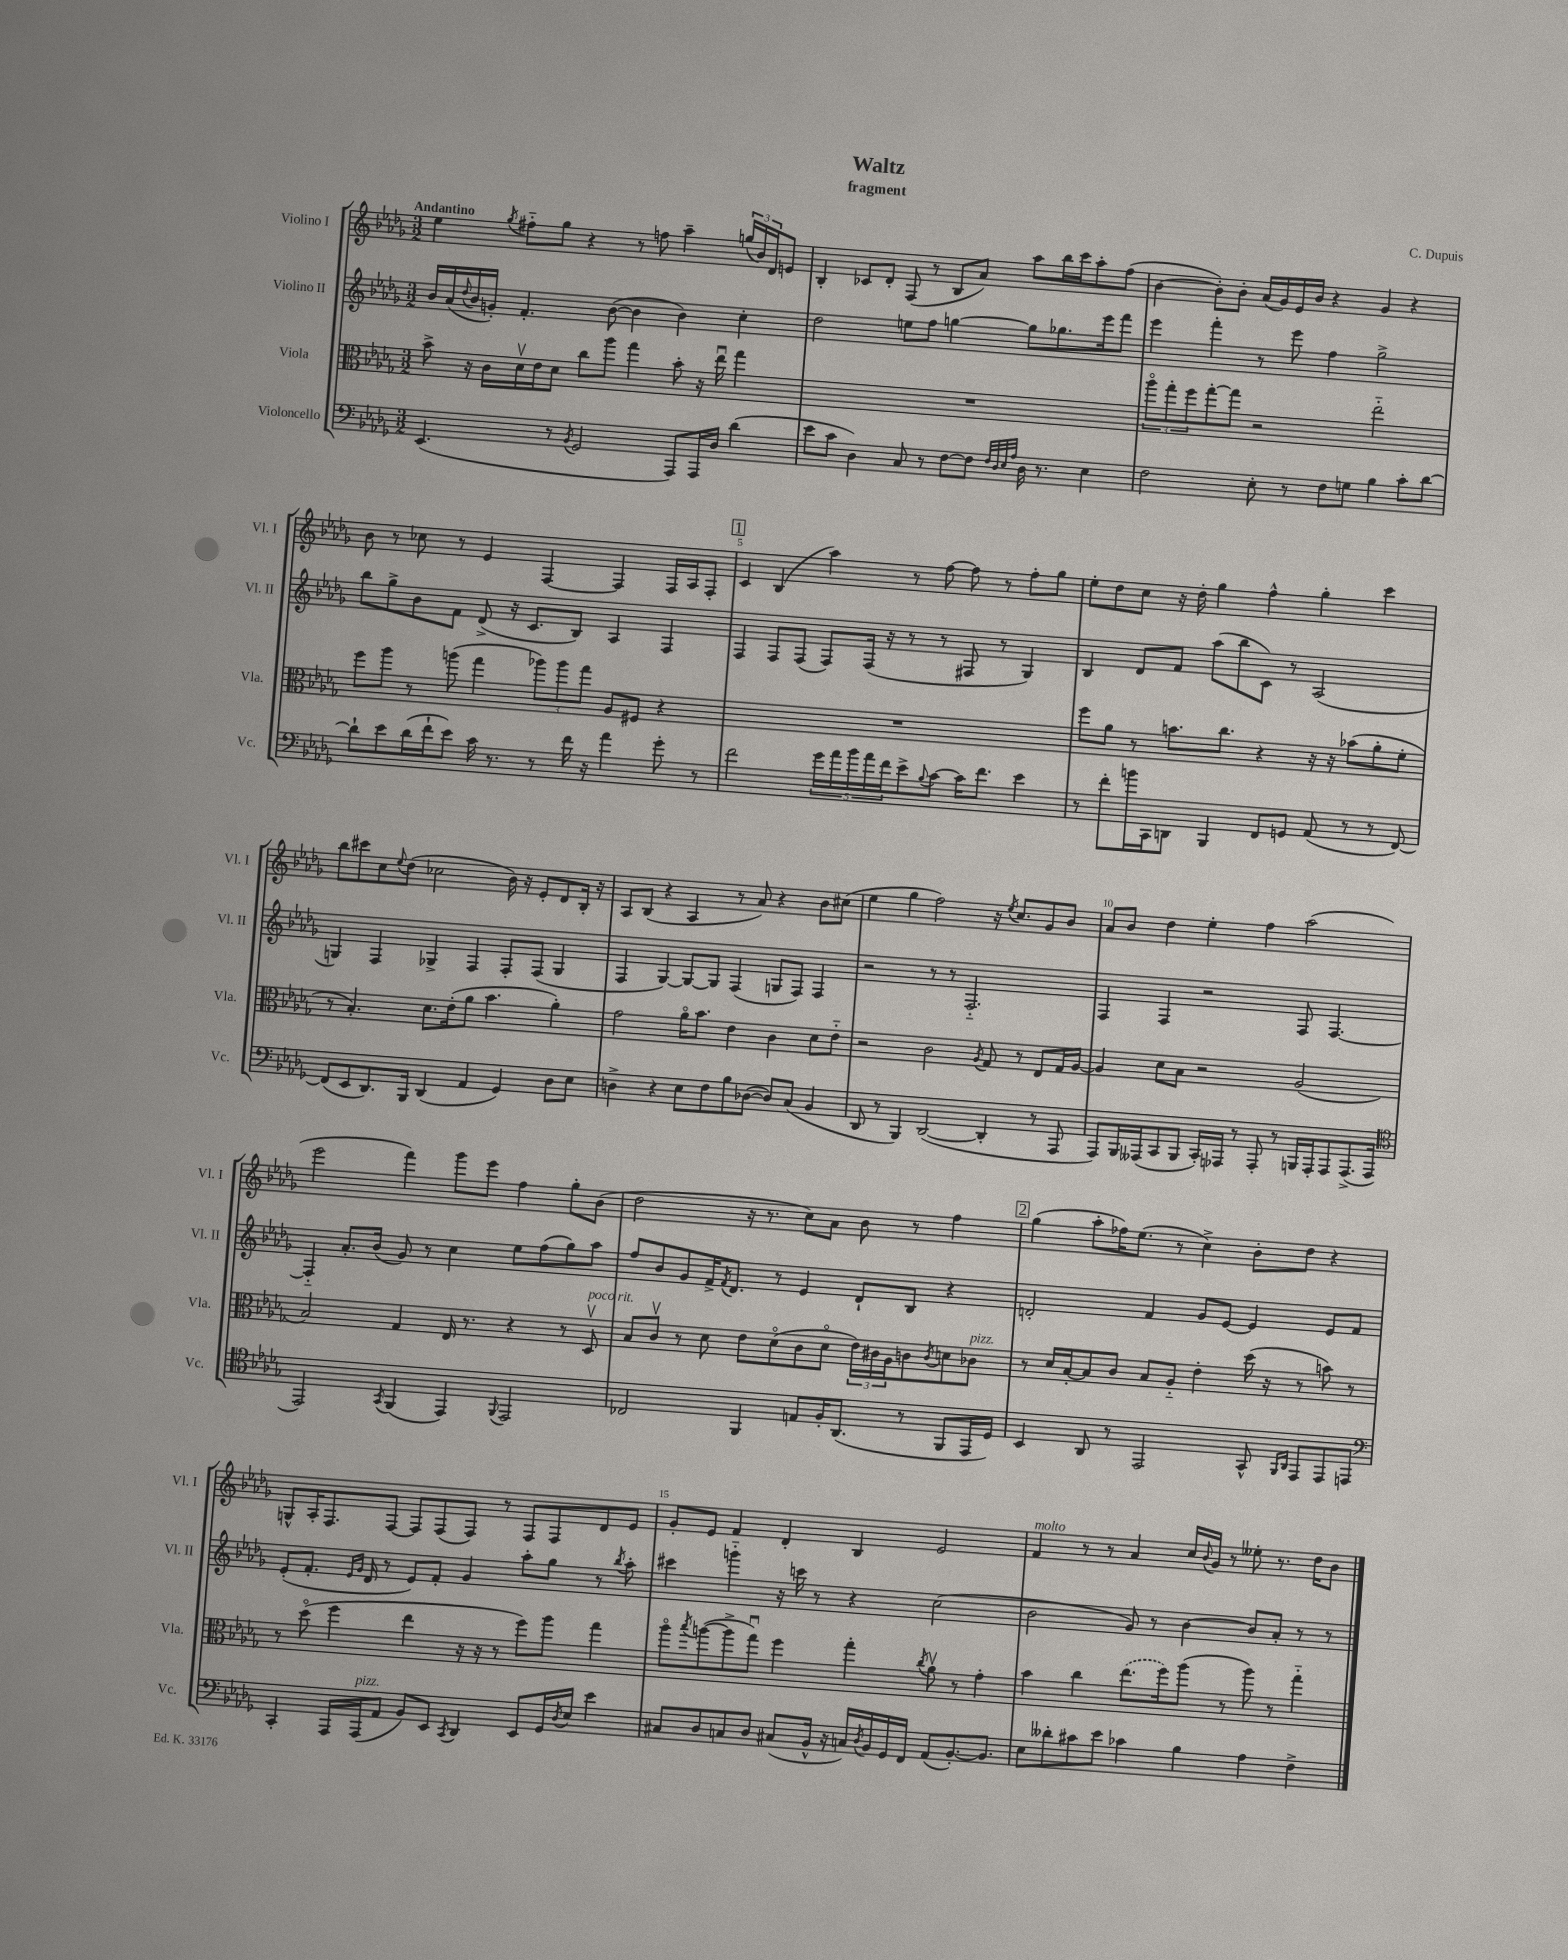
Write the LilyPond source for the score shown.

\header { title = "Waltz" composer = "C. Dupuis" subtitle = "fragment" }
<<
\new StaffGroup <<
\new Staff = "s0" \with { instrumentName = "Violino I" shortInstrumentName = "Vl. I" } {
    \clef treble \key des \major \numericTimeSignature \time 3/2 \tempo "Andantino"
    ees''4 \acciaccatura { ges''8 } fis''8-_ ges''8 r4 r8 f''8 aes''4-- \tuplet 3/2 { g''16( bes'16) des'16 } e'8 |
    bes4-. ces'8 des'8-. f8( r8 bes8 aes'8) aes''8 bes''16 c'''16 aes''8-. f''8( |
    bes'4~ bes'8-.) bes'8-. aes'16( ges'16) ees'16 bes'16 r4 ges'4 r4 |
    bes'8 r8 ces''8 r8 ees'4 f4~ f4 f16 aes16 f8-. |
    \mark \markup { \box "1" } c'4 bes4( aes''4) r8 f''8~ f''8 r8 f''8-. ges''8 |
    ees''8-. des''8 c''8 r16 des''16-. ges''4 f''4-^ ges''4-. c'''4 |
    bes''8 cis'''8 c''8 \appoggiatura { ees''8 } des''8( ces''2 bes'16) r16 ees'8-. des'8 bes16-. r16 |
    aes8 bes8( r4 aes4 r8 aes'8) r4 bes'8 cis''8( |
    ees''4 ges''4 f''2) r16 \acciaccatura { ees''8 } c''8. ges'8 bes'8 |
    aes'8 bes'8 des''4 ees''4-. f''4 aes''2( |
    ees'''2 f'''4) ges'''8 ees'''8 f''4 ges''8-. bes'8( |
    des''2 r16 r8. c''8) aes'8 bes'8 r8 f''4 |
    \mark \markup { \box "2" } ges''4( aes''8-. fes''16) ees''8.( r8 c''4->) bes'8-. des''8 r4 |
    g8-^ aes16-. f8. f8~ f8 f8( f8) r8 f8 f8 des'8 ees'8 |
    ges'8-. ees'8 f'4 des'4-. bes4 ees'2 |
    f'4^\markup { \italic "molto" } r8 r8 aes'4 c''16 \appoggiatura { bes'8 } ges'16 r8 eeses''8-. r8. des''16 bes'8 \bar "|." |
}
\new Staff = "s1" \with { instrumentName = "Violino II" shortInstrumentName = "Vl. II" } {
    \clef treble \key des \major \numericTimeSignature \time 3/2
    bes'16 aes'16( \appoggiatura { des''8 } bes'16 g'16-.) f'4.-. bes'8~( bes'4 bes'4) c''4-. |
    des''2 e''8 f''8 g''4~ g''8 ges''8. ees'''16 f'''8 |
    ees'''4 f'''4-. r8 ees'''8 f''4 ges''2-> |
    bes''8 ges''8-> bes'8 f'8 des'8->( r16 c'8. bes8) aes4 f4 |
    \mark \markup { \box "1" } f4 f8 f8( f8) f16( r16 r8 r8 fis8 r8 ges4) |
    bes4 des'8 f'8 aes''8( bes''8 c'8) r8 aes2( |
    g4) f4 ges4-> f4 f8-. f8( ges4 |
    f4 ges4~) ges8~ ges8 f4( g8 f8) f4 |
    r2 r8 r8 f2.-_ |
    f4 f4 r2 f8 f4.~ |
    f4-_ aes'8.-. bes'16( ges'8) r8 c''4 ees''8 f''8( ges''8) aes''8 |
    f''8 bes'8 ges'8 f'16-> \acciaccatura { f'8 } des'8. r8 ees'4 des'8-! bes8 r4 |
    \mark \markup { \box "2" } d'2-. f'4 ges'8 ees'8~ ees'4 ees'8 f'8 |
    ees'8-.( f'8.-. \grace { ees'16 ges'16 } des'16 r8 ees'8) f'8-. ges'4 aes''8-. ges''8 r8 \acciaccatura { bes''8 } aes''8-. |
    cis'''4 g'''4-_ r16 c'''16 r8 r4 c''2( |
    bes'2 ges'8) r8 bes'4~ bes'8 aes'8-. r8 r8 \bar "|." |
}
\new Staff = "s2" \with { instrumentName = "Viola" shortInstrumentName = "Vla." } {
    \clef alto \key des \major \numericTimeSignature \time 3/2
    bes'8-> r16 c'16 des'16\upbow ees'16 des'8 c''8 aes''8 ges''4 bes'8-. r16 ees''16\downbow ges''4 |
    R1. |
    \tuplet 3/2 { aes''8\flageolet ges''8-. f''8 } ges''8~-. ges''8 r2 ees''2-_ |
    f''8 aes''8 r8 a''8( ges''4 \tuplet 3/2 { aes''8) aes''8 ges''8 } aes8 fis8 r4 |
    \mark \markup { \box "1" } R1. |
    f''8 aes'8 r8 b'8. c''8. r4 r16 r16 bes'8( aes'8-. f'8-. |
    r8 bes4.-.) des'8. ees'16-.( aes'8 bes'4. aes'4-.) |
    ges'2 aes'16\flageolet bes'8. ees'4 c'4 des'8 ees'8-_ |
    r2 c'2 \acciaccatura { aes8 } ges8 r8 ees8 ges16 aes16~ |
    aes4 des'8 bes8 r2 aes2( |
    bes2) ges4 ees16 r8. r4 r8 des8\upbow^\markup { \italic "poco rit." } |
    bes8 c'8\upbow r8 des'8 ees'8 des'8\flageolet( c'8 des'8\flageolet \tuplet 3/2 { ees'16) cis'16 aes16 } c'8 \acciaccatura { c'8 } d'8 ces'8^\markup { \italic "pizz." } |
    \mark \markup { \box "2" } r8 des'16 bes16~-. bes8 c'8 bes8 aes8-_ ees'4-. des''16( r16 r8 b'8) r8 |
    r8 des''8\flageolet( f''4 ees''4 r16 r16 r8 f''8) aes''8 ges''4 |
    aes''8\flageolet \acciaccatura { bes''8 } a''8~( a''8-> ges''8\downbow) f''4 ges''4-. \acciaccatura { c''8 } aes'8\upbow r8 ges'4-. |
    bes'4 c''4 \once \slurDashed ees''8.( f''16) aes''8( r8 aes''8) r8 ges''4-_ \bar "|." |
}
\new Staff = "s3" \with { instrumentName = "Violoncello" shortInstrumentName = "Vc." } {
    \clef bass \key des \major \numericTimeSignature \time 3/2
    ees,4.( r8 \acciaccatura { bes,8 } ges,2 aes,,8) aes,,16 des16 des'4( |
    ees'8 c'8 des4) c8 r8 f8~ f8 \grace { f32 des32 ees32 aes32 } des16 r8. ees4 |
    f2 ees8-. r8 f8 g8 bes4 c'8-. des'8~ |
    des'8-! ees'8 des'16( f'16-! ees'8) c'16 r8. r8 f'16 r16 aes'4 ges'8-. r8 |
    \mark \markup { \box "1" } f'2 \tuplet 5/4 { ges'16 aes'16 bes'16 aes'16 f'16 } ees'8-> \appoggiatura { bes8 } c'8~ c'16 f'8. ees'4 |
    r8 f'8-. b'16 c,16 d,8 bes,,4 f,8 g,8 aes,8( r8 r8 f,8~) |
    f,8( ees,8 des,8.) bes,,16 des,4( aes,4 ges,4) des8 ees8 |
    d4-> r4 ees8 f8 bes8 des8~( des8) c8( bes,4 |
    des,8 r8 bes,,4) des,2~( des,4-. r8 aes,,8 |
    aes,,8) bes,,16 aeses,,16( c,8 bes,,8 c,16-.) aes,,16 r8 aes,,8-. r8 b,,16 aes,,16-. aes,,8 aes,,8.->( aes,,16 |
    \clef tenor ees,2) \acciaccatura { ges,8 } f,4( ees,4) \appoggiatura { f,8 } ees,2 |
    ces2 f,4 e8 f16-. aes,8.( r8 f,8 ees,16 des16) |
    \mark \markup { \box "2" } bes,4 aes,8 r8 ees,2 ges,8-^ \grace { f,16 aes,16 } ees,8 ees,8 e,8 |
    \clef bass c,4-. aes,,16 aes,,16^\markup { \italic "pizz." }( aes,8 bes,8) ees,8 \acciaccatura { c,8 } des,4 ees,8 ges,16 \acciaccatura { des8 } ees16 ees'4 |
    cis8 des8 c8 des8 cis8( bes,16-^ r16 c16) \acciaccatura { des8 } bes,16 ges,16 f,16 aes,8( bes,8.~-.) bes,8. |
    ees8 deses'8-. cis'8 ees'8 ces'4 bes4 aes4 f4-> \bar "|." |
}
>>
>>
\layout { \context { \Score \override BarNumber.break-visibility = ##(#f #t #t) barNumberVisibility = #(every-nth-bar-number-visible 5) } }
